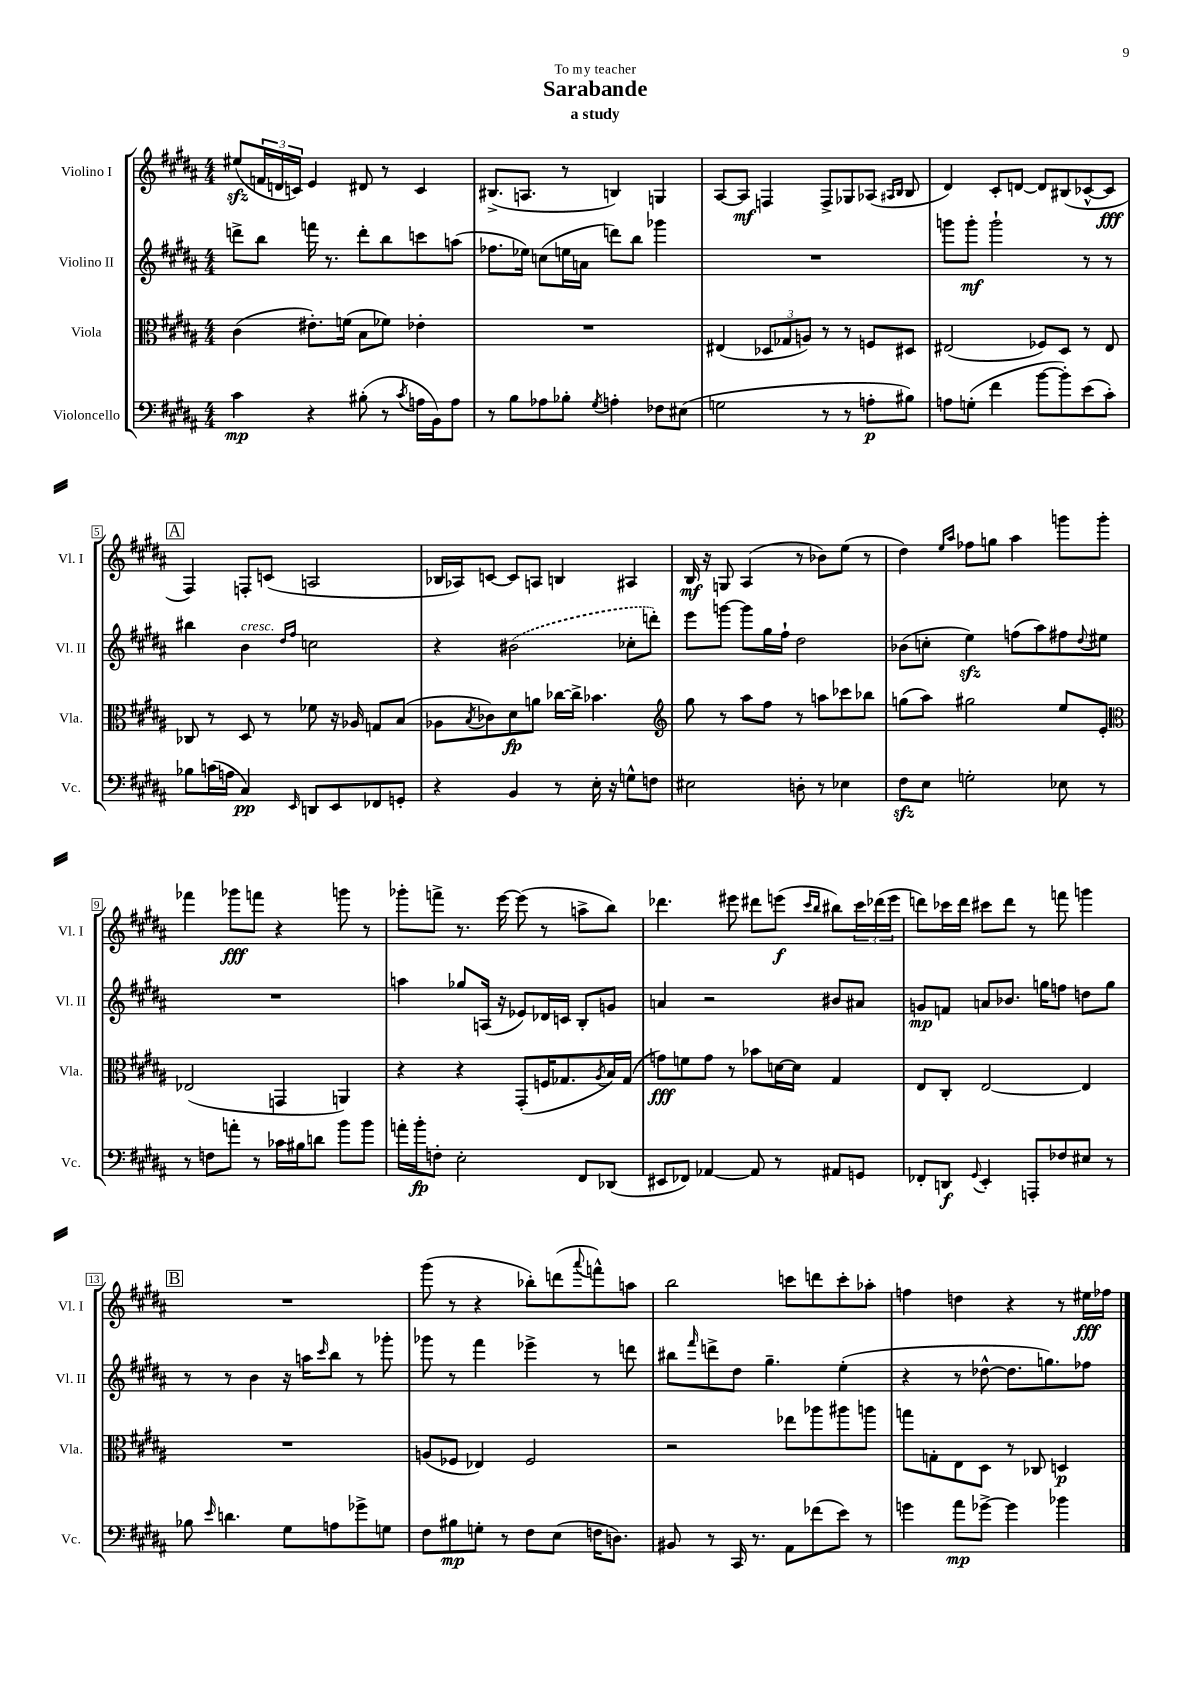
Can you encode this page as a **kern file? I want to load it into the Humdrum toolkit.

**kern	**kern	**kern	**kern
*staff4	*staff3	*staff2	*staff1
*clefF4	*clefC3	*clefG2	*clefG2
*k[f#c#g#d#a#]	*k[f#c#g#d#a#]	*k[f#c#g#d#a#]	*k[f#c#g#d#a#]
*M4/4	*M4/4	*M4/4	*M4/4
4c#	(4c#	8ddd^	(8ee#
.	.	8bb	24f
.	.	.	24d
.	.	.	24c)
4r	8.e#')	16fff	4e
.	.	8.r	.
.	(16f	.	.
(8B#'	8B	8ddd'	8d#
8r	8f-)	8bb	8r
8qc#	.	.	.
16A	4e-'	8ccc	4c
16BB)	.	.	.
8A	.	(8aa	.
=	=	=	=
8r	1r	8.ff-	(8.B#^
8B	.	.	.
.	.	16ee-)	8.A
8A-	.	(8cc	.
8B-'	.	16ee	8r
.	.	16a	.
8qG#	.	.	.
4A'	.	8ddd)	4B)
.	.	8bb	.
8F-	.	4ggg-	4G
(8E#	.	.	.
=	=	=	=
2G	(4E#	1r	[8A#
.	.	.	8A#]
.	12D-	.	4F
.	12G-	.	.
.	12A)	.	.
8r	8r	.	8F^
8r	8r	.	8G-
8A'	8F	.	(8A-
.	.	.	16qqA#
.	.	.	16qqB
8B#)	8D#	.	8B
=	=	=	=
8A	(2E#	8ggg	4d#)
(8G'	.	8ggg'	.
4f#	.	2ggg`	8c#'
.	.	.	[8d
[8b	8F-)	.	8d]
8b'])	8D#	.	(8B#
(8e	8r	8r	[8c-^^
8c#')	8E#	8r	8c-]
=	=	=	=
8B-	8C-	4bb#	4F#)
(16c	8r	.	.
16A	.	.	.
4C#)	8D#	4b	8F'
.	8r	.	(8c
.	.	16qqdd#	.
16qqEE	.	16qqff#	.
8DD	8f-	2cc	2A
8EE	16r	.	.
.	16A-	.	.
8FF-	8G	.	.
8GG'	(8B	.	.
=	=	=	=
4r	8A-	4r	16B-
.	.	.	16A-)
.	8qB	.	.
.	8c-)	.	[8c
4BB	8d#	(2b#	8c]
.	8a	.	8A
8r	[16cc-	.	4B
.	16cc-^]	.	.
16E'	4.b-	.	.
16r	.	.	.
8G^^	.	8cc-'	4A#
8F	.	8ddd')	.
=	=	=	=
*	*clefG2	*	*
2E#	8gg#	8eee	16B
.	.	.	16r
.	8r	[8ggg	8G
.	8aa#	8ggg]	(4A#
.	8ff#	16gg#	.
.	.	16ff#`	.
8D'	8r	2dd#	8r
8r	8aa	.	8b-)
4E-	8ccc-	.	(8ee
.	8bb-	.	8r
=	=	=	=
8F#	(8gg	(8b-	4dd#)
8E	8aa#)	8cc'	.
.	.	.	16qqee
.	.	.	16qqaa#
2G'	2gg#	4ee)	8ff-
.	.	.	8gg
.	.	(8ff	4aa#
.	.	8aa#)	.
8E-	8ee	8ff#	8ggg
.	.	8qqdd#	.
8r	8e'	8ee#	8ggg'
=	=	=	=
*	*clefC3	*	*
8r	(2E-	1r	4fff-
8F	.	.	.
8a'	.	.	8ggg-
8r	.	.	8fff
16c-	4GG	.	4r
16B#	.	.	.
8d	.	.	.
8b	4AA)	.	8ggg
8b	.	.	8r
=	=	=	=
16a'	4r	4aa	8ggg-'
16b'	.	.	.
8F'	.	.	8fff^
2E'	4r	8gg-	8.r
.	.	(16A	.
.	.	16r	[16eee
.	(8GG#'	8e-)	(8eee]
.	16F	16d-	8r
.	8.G-	16c	.
8FF#	.	8B'	8aa^
.	8qA#	.	.
(8DD-	16B)	8g	8bb)
.	(16G-	.	.
=	=	=	=
8EE#	8g)	4a	4.ddd-
8FF-)	8f	.	.
[4AA-	8g	2r	.
.	8r	.	8eee#
8AA-]	8b-	.	8ddd#
8r	[16d	.	(8eee
.	16d]	.	.
.	.	.	16qqccc#
.	.	.	16qqbb
8AA#	4G#	8b#	8bb#)
8GG	.	8a#	24ccc#
.	.	.	(24ddd-
.	.	.	24eee
=	=	=	=
8FF-'	8E	8g	8ddd)
8DD	8C#'	8f	16ccc-
.	.	.	16ddd
8qqGG#	.	.	.
4EE'	[2E	8a	8ccc#
.	.	8.b-	8ddd
8AAA'	.	.	8r
.	.	16gg	.
8F-	.	8ff	8fff
8E#	4E]	8dd	4ggg
8r	.	8gg	.
=	=	=	=
8B-	1r	8r	1r
16qqe	.	.	.
4.d	.	8r	.
.	.	4b	.
8G#	.	16r	.
.	.	16aa	.
.	.	16qqccc#	.
8A	.	8bb	.
8g-^	.	8r	.
8G	.	8ggg-'	.
=	=	=	=
8F#	(8A	8ggg-	(8ggg#
8B#	8F-	8r	8r
8G'	4E-)	4fff#	4r
8r	.	.	.
8F#	2F-	4eee-^	8bb-')
(8E	.	.	(8ddd
.	.	.	8qqaaa#
16F	.	8r	8fff^^)
8.D)	.	.	.
.	.	8ddd	8aa
=	=	=	=
8BB#	2r	8bb#	2bb
.	.	16qqfff#	.
8r	.	8ddd^	.
16CC#	.	8dd#	.
8.r	.	.	.
.	.	4.gg#~	.
8AA#	8ee-	.	8ccc
(8f-	8aa-	.	8ddd
8e)	8aa#	(4ee'	8ccc'
8r	8aa	.	8aa-'
=	=	=	=
4g	8gg	4r	4ff
.	8G'	.	.
8a#	8E	8r	4dd
[8g-^	8D#	[8dd-^^	.
4g-]	8r	8.dd-]	4r
.	8C-	.	.
.	.	8.gg)	.
4b-	4D	.	8r
.	.	8ff-	16ee#
.	.	.	16ff-
==	==	==	==
*-	*-	*-	*-
